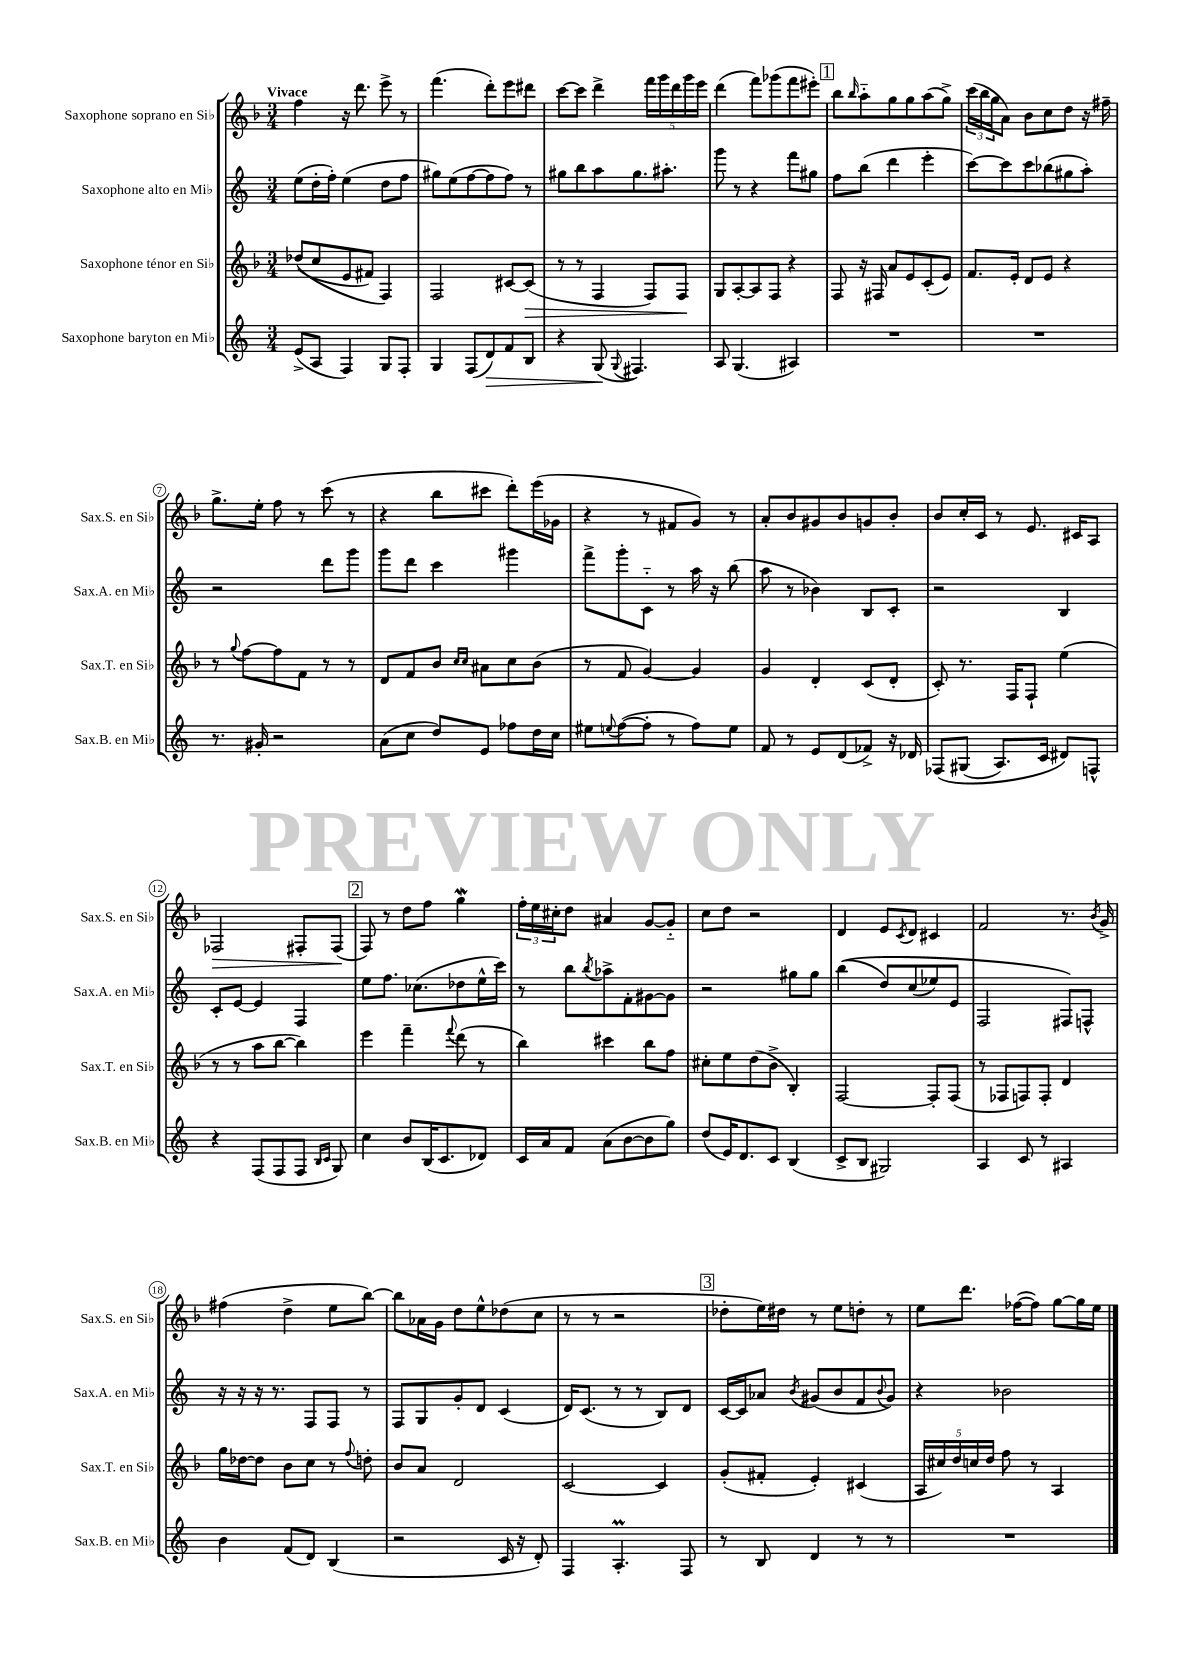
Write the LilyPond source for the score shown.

<<
\new StaffGroup <<
\new Staff = "s0" \with { instrumentName = "Saxophone soprano en Sib" shortInstrumentName = "Sax.S. en Sib" } {
    \clef treble \key f \major \numericTimeSignature \time 3/4 \tempo "Vivace"
    f''4 r16 d'''8. e'''8-> r8 |
    f'''4.( d'''8-.) e'''8 dis'''8 |
    c'''8~ c'''8 d'''4-> \tuplet 5/4 { f'''16 g'''16 d'''16 g'''16 e'''16 } |
    d'''4( f'''8) ges'''8( f'''8 eis'''8-.) |
    \mark \markup { \box "1" } bes''8 \grace { bes''16 } a''8-_ g''8 g''8 a''8( g''8->) |
    \tuplet 3/2 { c'''16( bes''16 g''16 } a'8) bes'8 c''8 d''8 r16 fis''16-- |
    g''8.-> e''16-. f''8 r8 c'''8( r8 |
    r4 bes''8 cis'''8 d'''8-.) e'''16( ges'16 |
    r4 r8 fis'8 g'8) r8 |
    a'8-. bes'8 gis'8 bes'8 g'8 bes'8-. |
    bes'8 c''16-. c'16 r8 e'8. cis'16 a8 |
    fes2\> fis8-. fis8\!( |
    \mark \markup { \box "2" } f8) r8 d''8 f''8 g''4\mordent |
    \tuplet 3/2 { f''16-. e''16 cis''16-. } d''8 ais'4 g'8~ g'8-_ |
    c''8 d''8 r2 |
    d'4 e'8 \acciaccatura { c'8 } d'8 cis'4 |
    f'2 r8. \acciaccatura { bes'8 } g'16-> |
    fis''4( d''4-> e''8 bes''8~) |
    bes''8 aes'16 g'16 d''8 e''8-^ des''8( c''8 |
    r8 r8 r2 |
    \mark \markup { \box "3" } des''8-. e''16) dis''16 r8 e''8 d''8-. r8 |
    e''8 d'''8. fes''16~( fes''8) g''8~ g''16 e''16 \bar "|." |
}
\new Staff = "s1" \with { instrumentName = "Saxophone alto en Mib" shortInstrumentName = "Sax.A. en Mib" } {
    \clef treble \key c \major \numericTimeSignature \time 3/4
    e''8( d''16-. f''16-.) e''4( d''8 f''8 |
    gis''8) e''8( f''8~ f''8 f''8) r8 |
    gis''8 b''8 a''8 gis''8. ais''8.-. |
    g'''8 r8 r4 f'''8 gis''8 |
    \mark \markup { \box "1" } f''8 b''8( d'''4 e'''4-. |
    c'''8~) c'''8 c'''8 bes''8( gis''8 a''8-.) |
    r2 d'''8 g'''8 |
    g'''8 d'''8 c'''4 gis'''4 |
    f'''8-> g'''8-. c'8-_ r8 a''16 r16 b''8( |
    a''8 r8 bes'4) b8 c'8-. |
    r2 b4 |
    c'8-. e'8~ e'4 f4 |
    \mark \markup { \box "2" } e''8 f''8. ces''8.( des''8 e''16-^ c'''16) |
    r8 b''8 \acciaccatura { b''8 } aes''8-> f'8-. gis'8~ gis'8 |
    r2 gis''8 gis''8 |
    b''4(\( d''8) c''8( ees''8) e'8 |
    f2 fis8\) f8-^ |
    r16 r16 r16 r8. f8 f8 r8 |
    f8 g8 g'8-. d'8 c'4( |
    d'16) c'8.( r8 r8 b8) d'8 |
    \mark \markup { \box "3" } c'16~ c'16 aes'8 \acciaccatura { b'8 } gis'8( b'8 f'8 \appoggiatura { b'8 } gis'8) |
    r4 bes'2 \bar "|." |
}
\new Staff = "s2" \with { instrumentName = "Saxophone ténor en Sib" shortInstrumentName = "Sax.T. en Sib" } {
    \clef treble \key f \major \numericTimeSignature \time 3/4
    des''8(\( c''8 e'8 fis'8) f4\) |
    f2 cis'8~ cis'8\>( |
    r8 r8 f4 f8) f8\! |
    g8 a8~-. a8 f8 r4 |
    \mark \markup { \box "1" } f8 r16 fis16 a'8 e'8 c'8-.( e'8) |
    f'8. e'16-. d'8 e'8 r4 |
    r8 \appoggiatura { g''8 } f''8~ f''8 f'8 r8 r8 |
    d'8 f'8 bes'8 \grace { c''16 c''16 } ais'8 c''8 bes'8( |
    r8 f'8 g'4~) g'4 |
    g'4 d'4-. c'8( d'8-. |
    c'8-.) r8. f16 f8-! e''4( |
    r8 r8 a''8 bes''8~ bes''4) |
    \mark \markup { \box "2" } e'''4 f'''4-- \appoggiatura { f'''8 } d'''8( r8 |
    bes''4) cis'''4 bes''8 f''8 |
    cis''8-. e''8 d''8( bes'8-> bes4-.) |
    f2~ f8-. f8( |
    r8 fes8 f8) f8-. d'4 |
    g''16 des''16~ des''8 bes'8 c''8 r8 \appoggiatura { f''8 } d''8-. |
    bes'8 a'8 d'2 |
    c'2~ c'4 |
    \mark \markup { \box "3" } g'8-.( fis'8-. e'4-.) cis'4( |
    \tuplet 5/4 { a16 cis''16) d''16 c''16 d''16 } f''8 r8 a4 \bar "|." |
}
\new Staff = "s3" \with { instrumentName = "Saxophone baryton en Mib" shortInstrumentName = "Sax.B. en Mib" } {
    \clef treble \key c \major \numericTimeSignature \time 3/4
    e'8->( a8 f4) g8 f8-. |
    g4 f8( d'8\>) f'8 b8 |
    r4 g8\!( \appoggiatura { g8 } fis4.) |
    a8 g4.( ais4) |
    \mark \markup { \box "1" } R2. |
    R2. |
    r8. gis'16-. r2 |
    a'8( c''8 d''8) e'8 fes''8 d''16 c''16 |
    eis''8 \appoggiatura { e''8 } f''8~( f''8-. r8 f''8) e''8 |
    f'8 r8 e'8 d'8( fes'8->) r16 des'16 |
    fes8\( gis8( a8.) c'16 dis'8\) f8-^ |
    r4 f8( f8 f8 \grace { b16 c'16 } g8) |
    \mark \markup { \box "2" } c''4 b'8 b16( c'8. des'8) |
    c'16 a'16 f'8 a'8( b'8~ b'8 g''8) |
    d''8( e'16) d'8. c'8 b4( |
    c'8-> b8 gis2) |
    a4 c'8 r8 ais4 |
    b'4 f'8( d'8) b4( |
    r2 c'16 r16 d'8-.) |
    f4 a4.-.\prall f8 |
    \mark \markup { \box "3" } r8 b8 d'4 r8 r8 |
    R2. \bar "|." |
}
>>
>>
\layout { \context { \Score \override BarNumber.stencil = #(make-stencil-circler 0.1 0.3 ly:text-interface::print) } }
